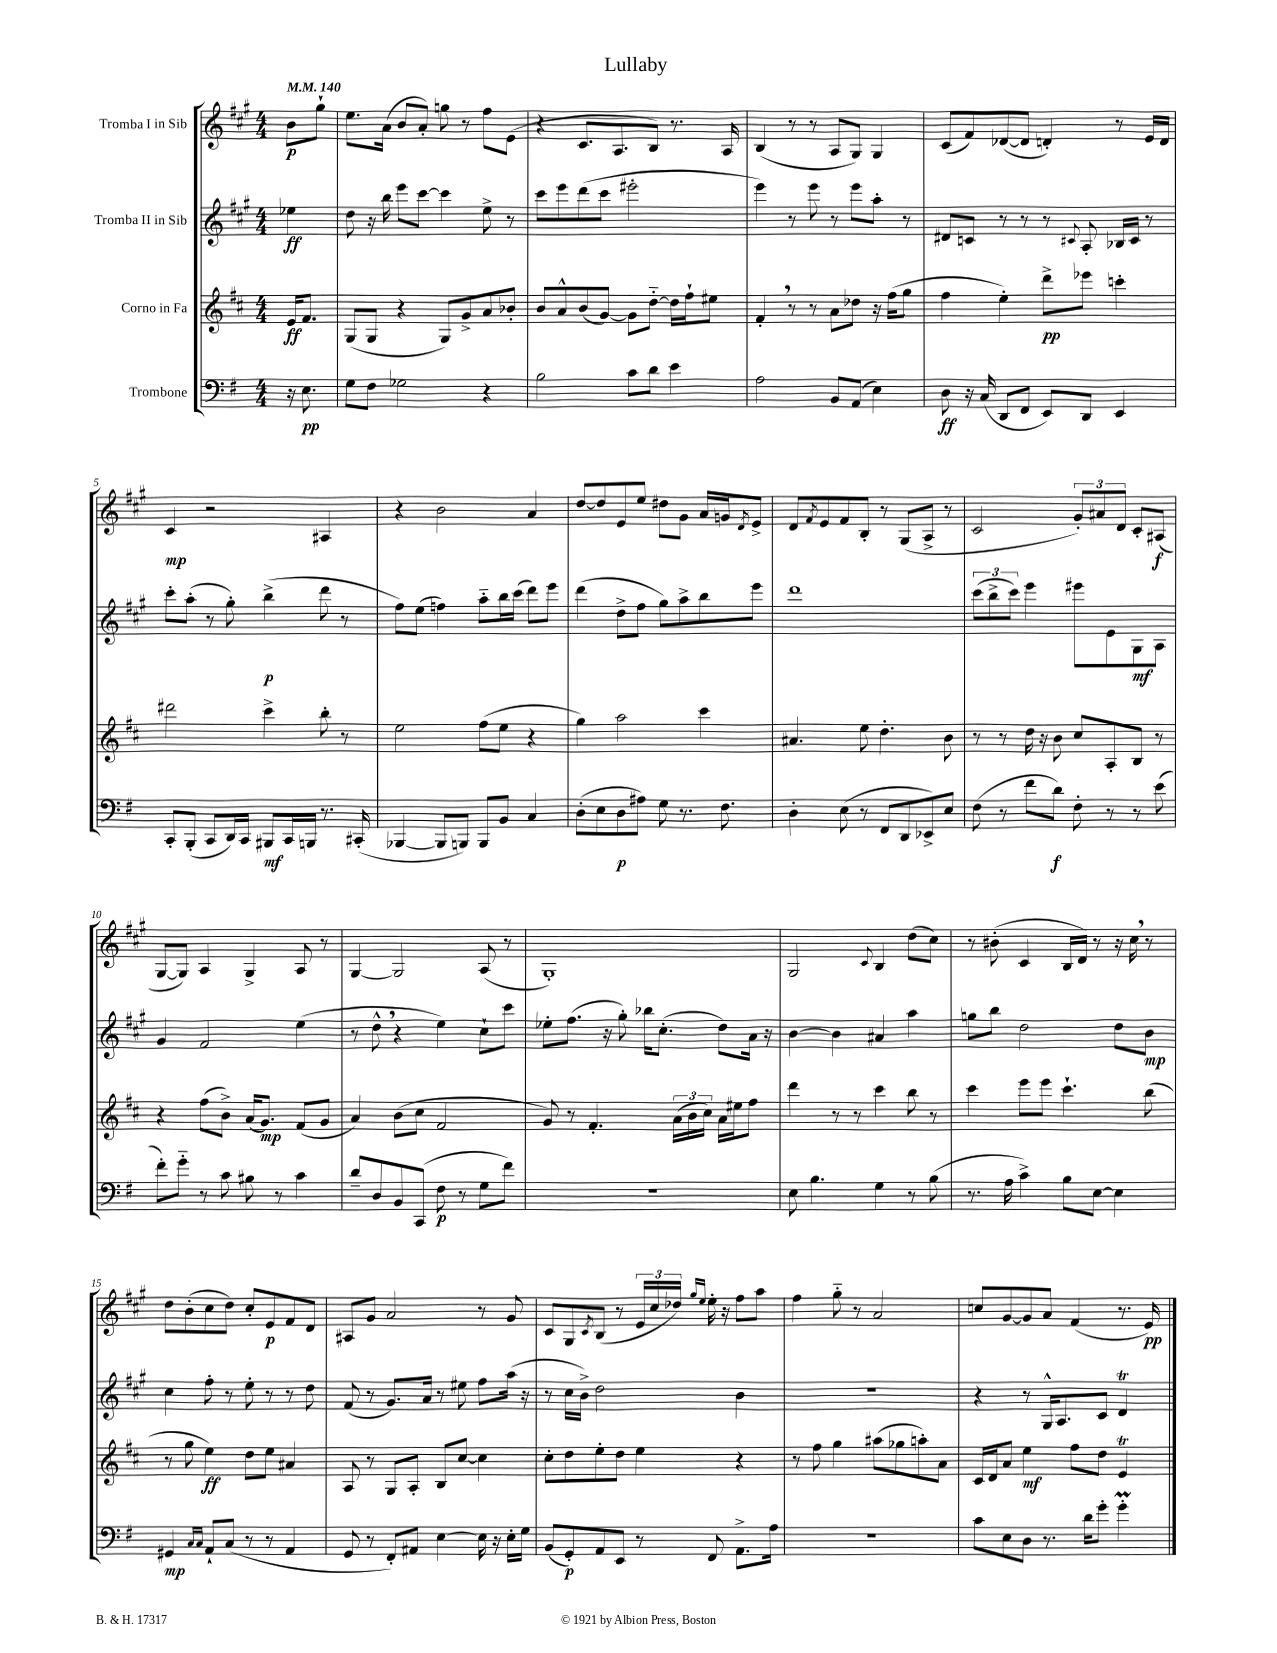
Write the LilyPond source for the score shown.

\header { title = "Lullaby" }
<<
\new StaffGroup <<
\new Staff = "s0" \with { instrumentName = "Tromba I in Sib" } {
    \clef treble \key a \major \numericTimeSignature \time 4/4 \partial 4 \tempo 4 = 140
    b'8\p gis''8-! |
    e''8. a'16( b'8 a'8-.) g''8 r8 fis''8 e'8( |
    r4 cis'8. a8. b8) r8. a16 |
    b4( r8 r8 a8 gis8) gis4 |
    cis'8( fis'8) des'8~( des'8 d'4-.) r8 e'16 d'16 |
    cis'4\mp r2 ais4 |
    r4 b'2 a'4 |
    d''8~ d''8 e'8 e''8 dis''8 gis'8 a'16 g'16 \acciaccatura { d'8 } e'8-> |
    d'8 \acciaccatura { fis'8 } e'8 fis'8 b8-. r8 gis8( a8-> r8 |
    cis'2 \tuplet 3/2 { gis'8-.) ais'8 d'8 } cis'8-. ais8\f( |
    gis8~ gis8) a4 gis4-> a8 r8 |
    gis4~ gis2 a8( r8 |
    gis1-.) |
    gis2 \appoggiatura { cis'8 } b4 d''8( cis''8) |
    r8 bis'8-.( cis'4 b16 d'16) r8 r16 cis''16 \breathe r8 |
    d''8 b'8-.( cis''8 d''8) cis''8-. e'8\p fis'8 d'8 |
    ais8 gis'8 a'2 r8 gis'8 |
    cis'8 gis8 \acciaccatura { cis'8 } b8( r8 \tuplet 3/2 { e'16 cis''16 des''16) } \grace { gis''16 e''16 } e''16-. r16 fis''8 a''8 |
    fis''4 gis''8-_ r8 a'2 |
    c''8 gis'8~ gis'8 a'8 fis'4( r8. e'16\pp) \bar "|." |
}
\new Staff = "s1" \with { instrumentName = "Tromba II in Sib" } {
    \clef treble \key a \major \numericTimeSignature \time 4/4 \partial 4
    ees''4\ff |
    d''8 r16 b''16 e'''8 cis'''8~ cis'''4 e''8-> r8 |
    cis'''8 e'''8 d'''8( cis'''8 eis'''2-. |
    e'''4) r8 e'''8 r8 e'''8 a''8-. r8 |
    dis'8 c'8 r8 r8 r8 \appoggiatura { cis'8 } a8-. bes16 cis'16 r8 |
    cis'''8-. a''8-.( r8 gis''8-.) b''4->\p( d'''8 r8 |
    fis''8) e''8( f''4) a''8-_ b''16 cis'''16( d'''8) e'''8 |
    d'''4( d''8-> fis''8 gis''8) a''8-> b''8 e'''8 |
    d'''1 |
    \tuplet 3/2 { cis'''8( b''8-> cis'''8) } e'''4 eis'''8 e'8 gis8\mf a8 |
    gis'4 fis'2 e''4( |
    r8 d''8-^ \breathe r4 e''4) cis''8-! cis'''8 |
    ees''8-. fis''8.( r16 gis''8-.) bes''16 cis''8.-.( d''8) a'16 r16 |
    b'4~ b'4 ais'4 a''4 |
    g''8 b''8 d''2 d''8 b'8\mp |
    cis''4 fis''8-. r8 e''8-. r8 r8 d''8 |
    fis'8( r8 gis'8.) a'16 r8 eis''8 fis''8 a''16( r16 |
    r8 cis''16 b'16->) d''2 b'4 |
    R1 |
    r4 r8 gis16-^ a8. cis'8 d'4\trill \bar "|." |
}
\new Staff = "s2" \with { instrumentName = "Corno in Fa" } {
    \clef treble \key d \major \numericTimeSignature \time 4/4 \partial 4
    e'16\ff fis'8. |
    g8( g8 r4 g8) g'8-> a'8 bes'8-. |
    b'8 a'8-^ b'8( g'8~) g'8 d''8~-_ d''16 fis''16-! eis''8 |
    fis'4-. \breathe r8 r8 a'8 des''8 r16 fis''16( g''8 |
    fis''4 e''4-.) d'''8->\pp ees'''8 c'''4-. |
    dis'''2 cis'''4-> b''8-. r8 |
    e''2 fis''8( e''8 r4 |
    g''4) a''2 cis'''4 |
    ais'4. e''8 d''4.-. b'8 |
    r8 r8 d''16 r16 b'8 cis''8 a8-. b8 r8 |
    r4 fis''8( b'8->) a'16( g'8.\mp) fis'8( g'8 |
    a'4) b'8( cis''8 fis'2 |
    g'8) r8 fis'4.-. \tuplet 3/2 { a'16( b'16 cis''16) } a'16 eis''16 fis''8 |
    d'''4 r8 r8 cis'''4 b''8 r8 |
    cis'''4 e'''8 e'''8 cis'''4.-! b''8( |
    r8 g''8 e''4\ff) d''8 e''8 ais'4 |
    a8 r8 g8 a8-. b8 cis''8~ cis''4 |
    cis''8-. d''8 e''8-. d''8 e''4 r4 |
    r8 fis''8 g''4 ais''8( ges''8 a''8-.) a'8 |
    cis'16 d'16 a'8 e''4\mf fis''8 d''8 e'4\trill \bar "|." |
}
\new Staff = "s3" \with { instrumentName = "Trombone" } {
    \clef bass \key g \major \numericTimeSignature \time 4/4 \partial 4
    r16 e8.\pp |
    g8 fis8 ges2 r4 |
    b2 c'8 d'8 e'4 |
    a2 b,8 a,8( e4) |
    d8\ff r16 c16( d,8 fis,8 e,8) d,8 e,4 |
    c,8-. b,,8-.( c,8 d,16) c,16 bis,,8\mf c,16 b,,16 r8. cis,16-.( |
    bes,,4~ bes,,8 b,,8) b,,8 b,8 c4 |
    d8-.( e8 d8\p ais8) g8 r8. fis8. |
    d4-. e8( r8 fis,8 d,8 ees,8->) e8 |
    fis8( r8 fis'8 d'8\f) fis8-. r8 r8 e'8( |
    fis'8-.) g'8-_ r8 c'8 bis8 r8 c'4 |
    d'8-- d8 b,8 c,8( fis8\p r8 g8 fis'8) |
    R1 |
    e8 b4. g4 r8 b8( |
    r8. a16 c'4->) b8 e8~ e4 |
    gis,4\mp \grace { c16 c16 } a,8-! c8( r8 r8 a,4 |
    g,8 r8 fis,8-.) ais,8 e4~ e16 r16 e16-. g16 |
    b,8( g,8-.\p) a,8 e,8 r8 fis,8 a,8.-> a16 |
    R1 |
    c'8 e8 d8 r8. d'16 g'8-. g'4-.\prall \bar "|." |
}
>>
>>
